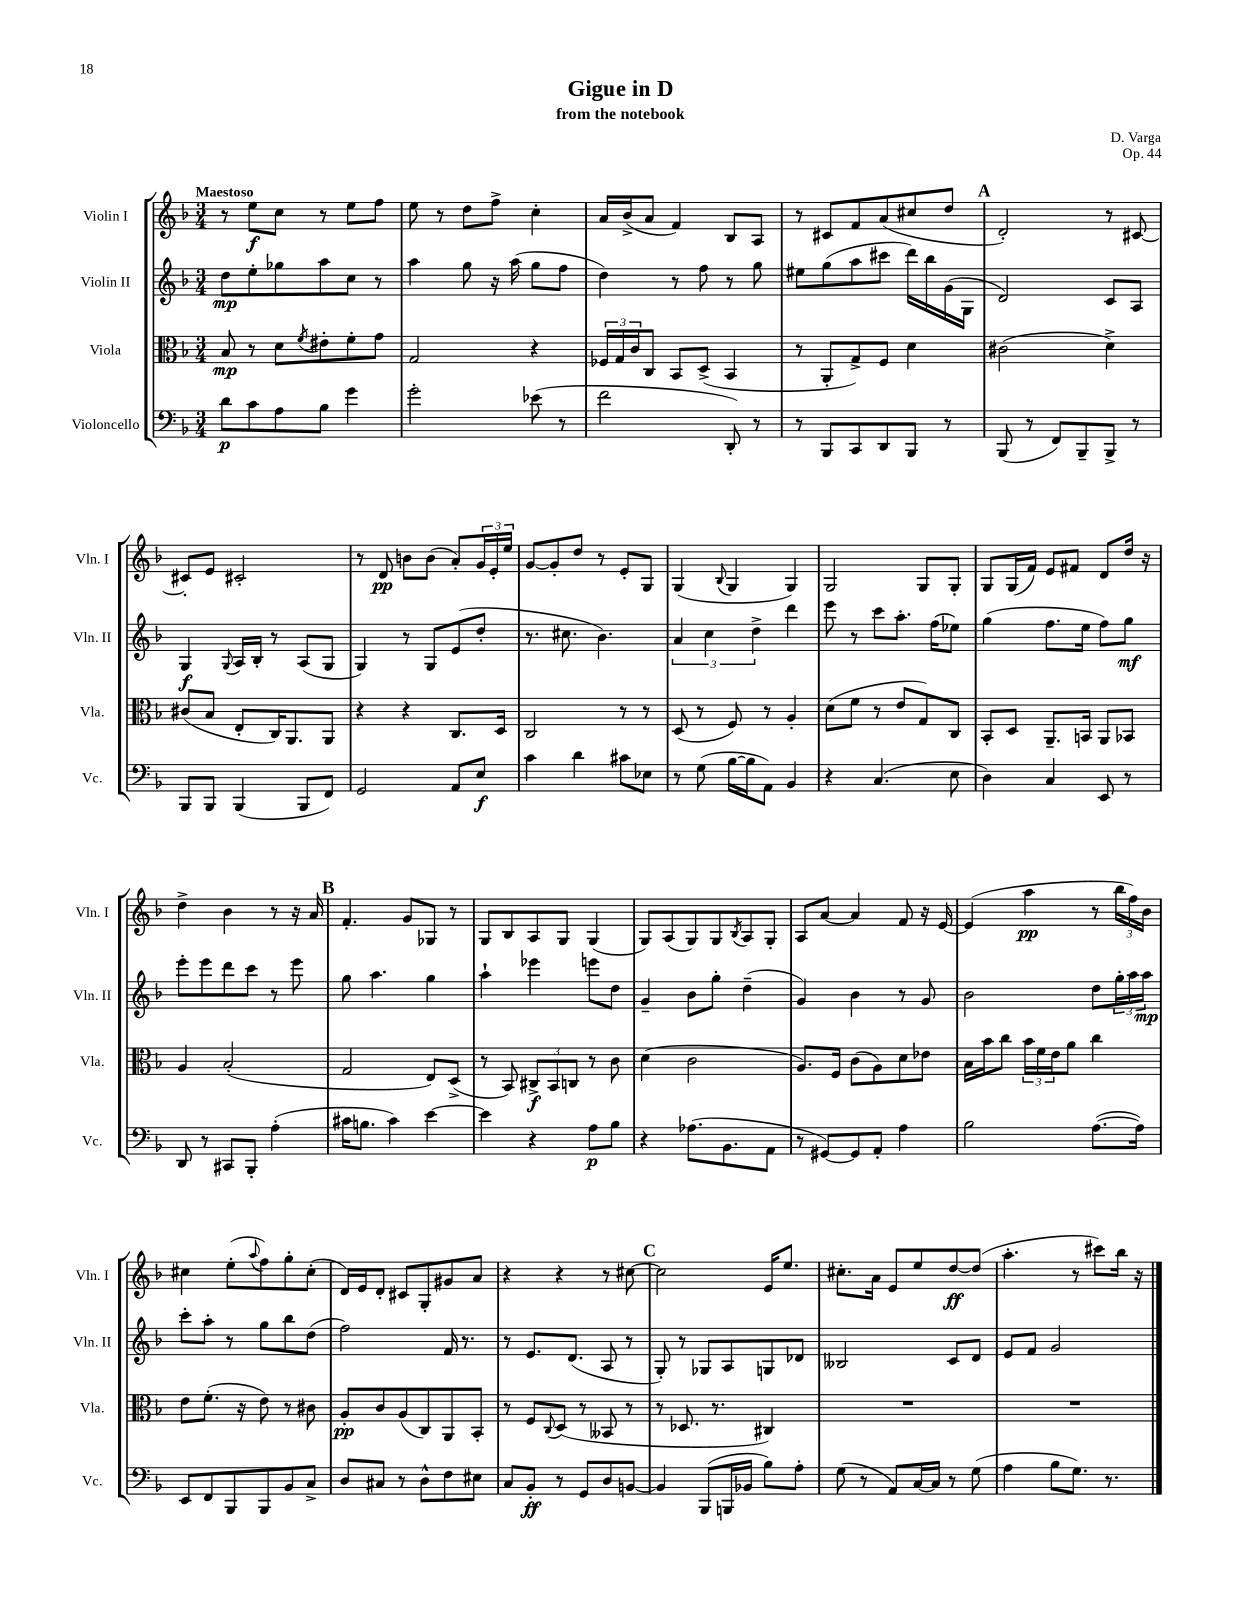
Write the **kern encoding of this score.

**kern	**kern	**kern	**kern
*staff4	*staff3	*staff2	*staff1
*clefF4	*clefC3	*clefG2	*clefG2
*k[b-]	*k[b-]	*k[b-]	*k[b-]
*M3/4	*M3/4	*M3/4	*M3/4
8d\L	8B-/	8dd\L	8r
8c\	8r	8ee'\	8ee\L
8A\	8d\L	8gg-\	8cc\J
.	8qf/	.	.
8B-\J	8e#'\	8aa\	8r
4g\	8f'\	8cc\J	8ee\L
.	8g\J	8r	8ff\J
=	=	=	=
2g'\	2G/	4aa\	8ee\
.	.	.	8r
.	.	8gg\	8dd\L
.	.	16r	8ff^\J
.	.	(16aa\	.
(8e-\	4r	8gg\L	4cc'\
8r	.	8ff\J	.
=	=	=	=
2f\	24F-/LL	4dd\)	16a/LL
.	24G/	.	.
.	.	.	(16b-^/J
.	24c/J	.	.
.	8C/J	.	8a/J
.	8BB-/L	8r	4f/)
.	(8D^/J	8ff\	.
8DD'/)	4BB-/	8r	8B-/L
8r	.	8gg\	8A/J
=	=	=	=
8r	8r	8ee#\L	8r
8BBB-/L	8AA'/L	(8gg\	8c#/L
8CC/	8G^/)	8aa\	8f/
8DD/	8F/J	8ccc#\J	(8a/
8BBB-/J	4d\	16ddd\LL)	8cc#/
.	.	16bb-\	.
8r	.	(16g\	8dd/J
.	.	16G\JJ	.
=	=	=	=
(8BBB-/	(2c#\	2d/)	2d'/)
8r	.	.	.
8FF/L)	.	.	.
8BBB-~/	.	.	.
8BBB-^/J	4d^\)	8c/L	8r
8r	.	8A/J	[8c#/
=	=	=	=
8BBB-/L	(8c#/L	4G/	8c#'/]L
8BBB-/J	8B-/J	.	8e/J
.	.	8qqG/	.
(4BBB-/	8E'/L	16A/LL	2c#'/
.	.	16B-'/JJ	.
.	16C/K)	8r	.
.	8.AA/	.	.
8BBB-/L	.	(8A/L	.
8FF/J)	8AA/J	8G/J	.
=	=	=	=
2GG/	4r	4G/)	8r
.	.	.	8d/
.	4r	8r	8b\L
.	.	8G/L	(8b\J
8AA/L	8.C/L	(8e/	8a'/L)
8E/J	.	8dd'/J	24g/L
.	.	.	24e'/
.	16D/Jk	.	.
.	.	.	24ee/JJ
=	=	=	=
4c\	2C/	8.r	[8g/L
.	.	.	8g'/]
.	.	8.cc#\	.
4d\	.	.	8dd/J
.	.	4.b-\)	8r
8c#\L	8r	.	8e'/L
8E-\J	8r	.	8G/J
=	=	=	=
8r	(8D/	6a/	(4G/
(8G\	8r	.	.
.	.	6cc\	.
.	.	.	8qqB-/
[16B-\LL	8F/)	.	4G/
16B-\]J	.	.	.
.	.	6dd^\	.
8AA\J)	8r	.	.
4BB-/	4A'/	4ddd\	4G/)
=	=	=	=
4r	(8d\L	8eee\	2G/
.	8f\J	8r	.
(4.C/	8r	8ccc\L	.
.	8e/L	8.aa'\J	.
.	8G/)	.	8G/L
.	.	(16ff\LK	.
8E\	8C/J	8ee-\J)	8G'/J
=	=	=	=
4D\)	8BB-'/L	(4gg\	8G/L
.	8D/J	.	(16G/L
.	.	.	16f/JJ)
4C/	8.AA~/L	8.ff\L	8e/L
.	.	.	8f#/J
.	16BB/Jk	16ee\Jk	.
8EE/	8AA/L	8ff\L)	8d/L
8r	8BB-/J	8gg\J	16dd/Jk
.	.	.	16r
=	=	=	=
8DD/	4A/	8eee'\L	4dd^\
8r	.	8eee\	.
8CC#/L	(2B-'/	8ddd\	4b-\
8BBB-'/J	.	8ccc\J	.
(4A'\	.	8r	8r
.	.	8eee\	16r
.	.	.	16a/
=	=	=	=
16c#\LK	2G/	8gg\	4.f'/
8.B\J	.	.	.
.	.	4.aa\	.
4c#\)	.	.	.
.	.	.	8g/L
[4e\	8E/L)	4gg\	8G-/J
.	(8D^/J	.	8r
=	=	=	=
4e\]	8r	4aa`\	8G/L
.	8BB-/)	.	8B-/
4r	12C#^/L	4eee-\	8A/
.	12BB-/	.	.
.	.	.	8G/J
.	12C/J	.	.
8A\L	8r	8eee\L	(4G/
8B-\J	8c\	8dd\J	.
=	=	=	=
4r	(4d\	4g~/	8G/L)
.	.	.	(8A/
(8.A-\L	2c\	8b-\L	8G/)
.	.	8gg'\J	8G/
8.BB-\	.	.	.
.	.	.	8qB-/
.	.	(4dd~\	8A/
8AA\J	.	.	8G'/J
=	=	=	=
8r	8.A/L)	4g/)	8A/L
[8GG#/L)	.	.	[8a/J
.	16F/Jk	.	.
8GG#/]	(8c\L	4b-\	4a/]
8AA'/J	8A\)	.	.
4A\	8d\	8r	8f/
.	8e-\J	8g/	16r
.	.	.	[16e/
=	=	=	=
2B-\	16B-\LL	2b-\	(4e/]
.	16b-\J	.	.
.	8cc\J	.	.
.	24b-\LL	.	4aa\
.	24f\	.	.
.	24e\J	.	.
.	8a\J	.	.
([8.A\L	4cc\	8dd\L	8r
.	.	24gg'\L	24bb-\LL
.	.	24aa\	24ff\)
16A\]Jk)	.	.	.
.	.	24aa\JJ	24b-\JJ
=	=	=	=
8EE/L	8e\L	8ccc'\L	4cc#\
8FF/	(8.f'\J	8aa'\J	.
8BBB-/	.	8r	(8ee'\L
.	16r	.	.
.	.	.	8qqaa/
8BBB-/	8e\)	8gg\L	8ff\)
8BB-/	8r	8bb-\	8gg'\
8C^/J	8c#\	(8dd\J	(8cc#'\J
=	=	=	=
8D/L	8A'/L	2ff\)	16d/LL)
.	.	.	16e/J
8C#/J	8c/	.	8d'/J
8r	(8A/	.	8c#/L
8D^^\L	8C/)	.	8G'/
8F\	8AA/	16f/	8g#/
.	.	8.r	.
8E#\J	8BB-'/J	.	8a/J
=	=	=	=
8C/L	8r	8r	4r
8BB-'/J	8F/L	8.e/L	.
.	8qqC/	.	.
8r	(8D/J	.	4r
.	.	(8.d/J	.
8GG/L	8r	.	.
8D/	8BB--/	8A/	8r
[8BB/J	8r	8r	[8cc#\
=	=	=	=
4BB/]	8r	8G'/)	2cc#\]
.	8.D-/	8r	.
(8BBB-/L	.	8G-/L	.
.	8.r	.	.
16BBB/L	.	8A/	.
16BB-/JJ	.	.	.
8B-\L)	4C#/)	8G/	16e/LK
.	.	.	8.ee/J
8A'\J	.	8d-/J	.
=	=	=	=
(8G\	2.r	2B--/	8.cc#'\L
8r	.	.	.
.	.	.	16a\Jk
8AA/L)	.	.	8e/L
[16C/L	.	.	8ee/
16C/]JJ	.	.	.
8r	.	8c/L	[8dd/
(8G\	.	8d/J	(8dd/]J
=	=	=	=
4A\	2.r	8e/L	4.aa'\
.	.	8f/J	.
8B-\L	.	2g/	.
8.G\J)	.	.	8r
.	.	.	8ccc#\L)
8.r	.	.	.
.	.	.	16bb-\Jk
.	.	.	16r
==	==	==	==
*-	*-	*-	*-
